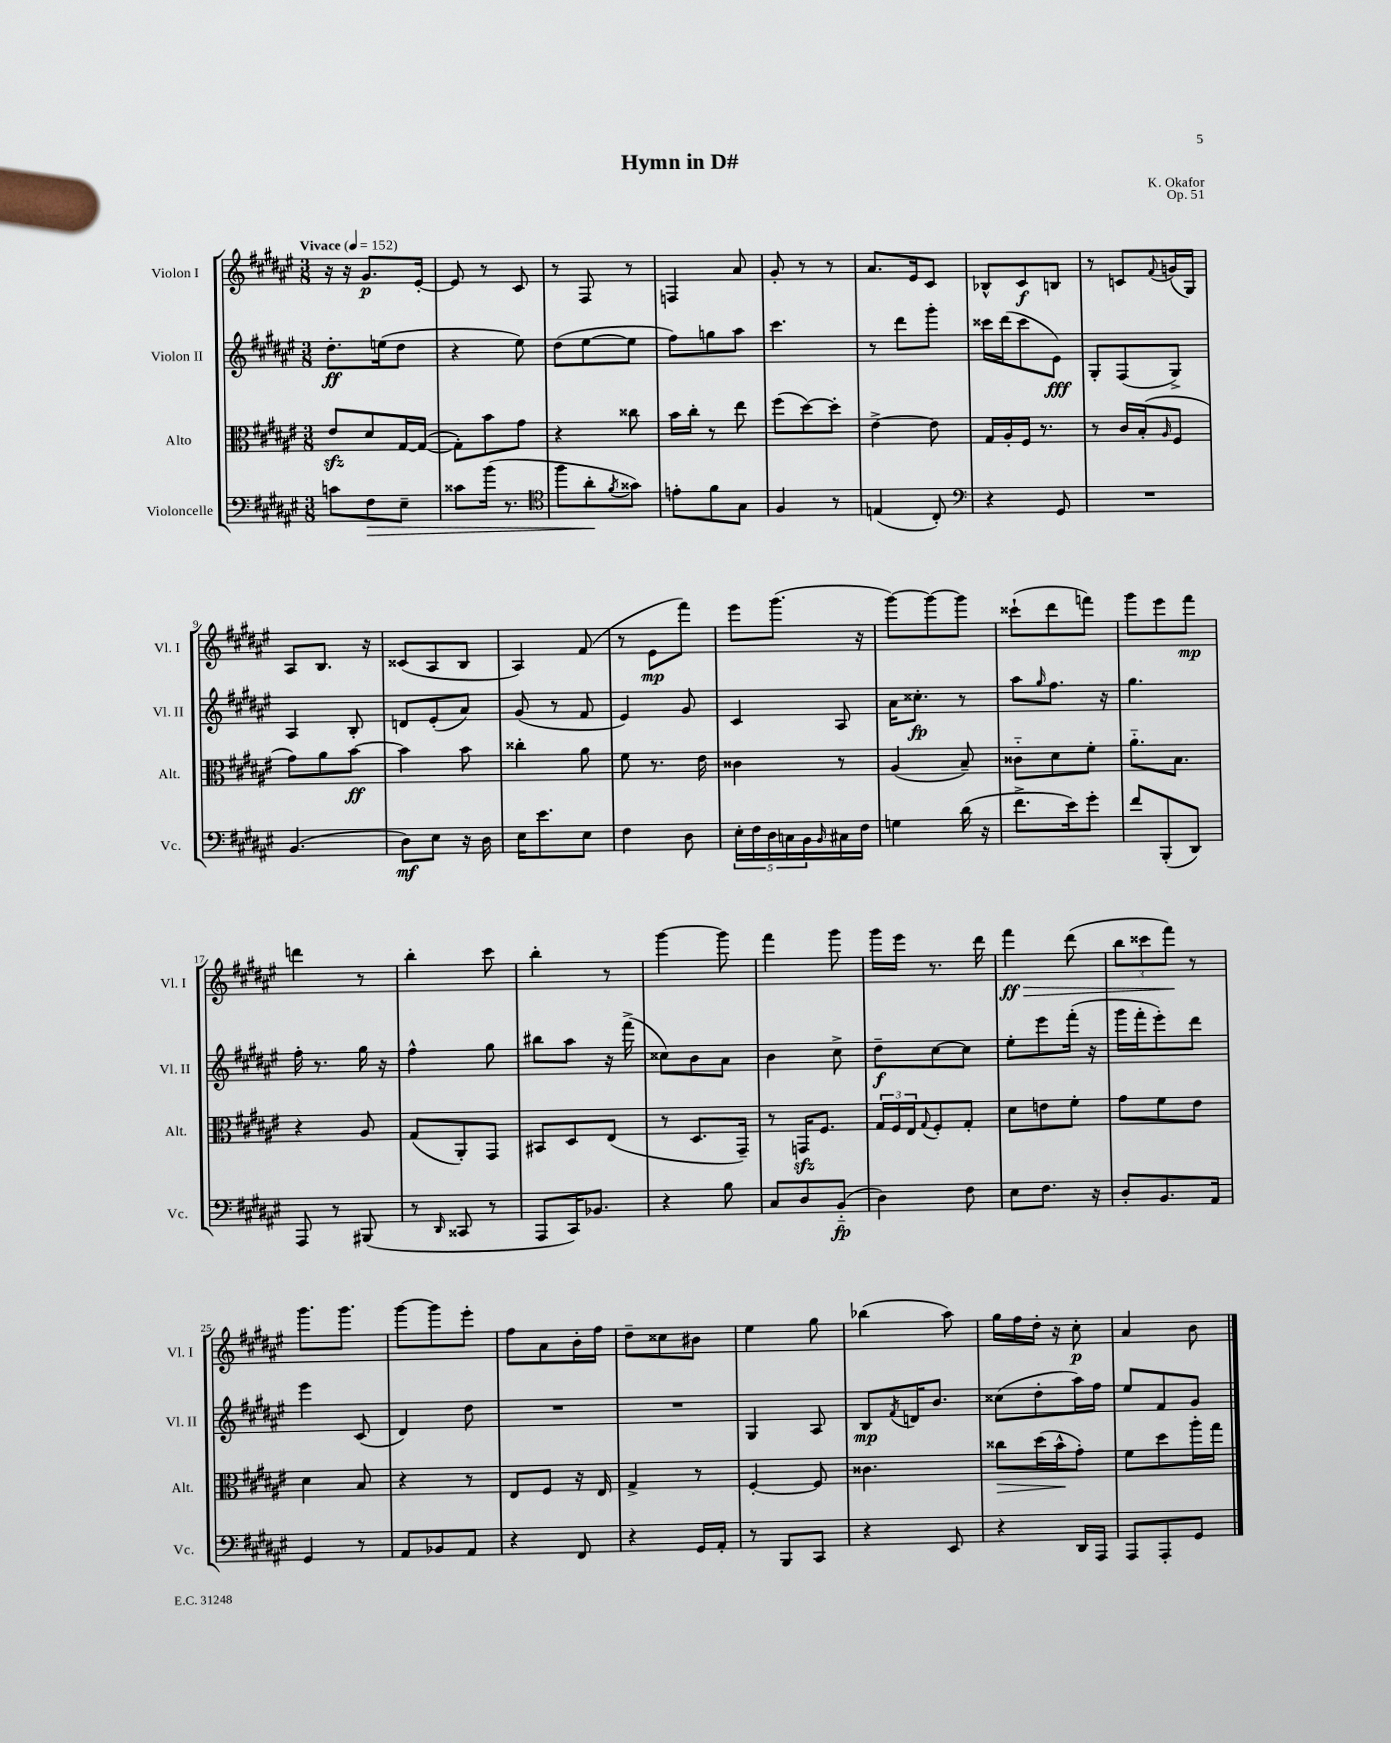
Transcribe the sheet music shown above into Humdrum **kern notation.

**kern	**kern	**kern	**kern
*staff4	*staff3	*staff2	*staff1
*clefF4	*clefC3	*clefG2	*clefG2
*k[f#c#g#d#a#e#]	*k[f#c#g#d#a#e#]	*k[f#c#g#d#a#e#]	*k[f#c#g#d#a#e#]
*M3/8	*M3/8	*M3/8	*M3/8
*MM152	*MM152	*MM152	*MM152
8c\L	8e#/L	8.dd#'\L	16r
.	.	.	16r
8F#\	8d#/	.	8.g#/L
.	.	(16ee\k	.
8E#~\J	[16G#/L	8dd#\J	.
.	(16G#/_JJ	.	[16e#'/Jk
=	=	=	=
8c##\L	8G#'\]L)	4r	8e#/]
(16b\Jk	8b\	.	8r
8.r	.	.	.
.	8g#\J	8ee#\)	8c#/
=	=	=	=
*clefC4	*	*	*
8ff#\L	4r	(8dd#\L	8r
8a#'\	.	[8ee#\	8F#/
8qf#/	.	.	.
8g##\J)	8cc##\	8ee#\]J	8r
=	=	=	=
8e'\L	16b\LL	8ff#\L)	4F/
.	16cc#'\JJ	.	.
8f#\	8r	8gg\	.
8G#\J	8ee#\	8aa#\J	8a#/
=	=	=	=
4F#/	(8ff#\L	4.ccc#\	8g#'/
.	[8dd#\)	.	8r
8r	8dd#'\]J	.	8r
=	=	=	=
(4E/	[4e#^\	8r	8.a#/L
.	.	8ddd#\L	.
.	.	.	16e#/k
8C#'/)	8e#\]	8ggg#'\J	8c#/J
=	=	=	=
*clefF4	*	*	*
4r	16G#/LL	16ccc##\LL	8B-^^/L
.	16A#'/	(16ddd#\J	.
.	16F#/JJ	8ccc##\	8c#/
.	8.r	.	.
8GG#/	.	8e#\J)	8B/J
=	=	=	=
4.r	8r	8G#'/L	8r
.	16c#/LL	(8F#/	8c/L
.	(16B'/J	.	.
.	16qqA#/	.	8qqf#/
.	8F#/J	8G#^/J)	(16g/L
.	.	.	16G#/JJ)
=	=	=	=
(4.BB/	8g#\L)	4A#/	8A#/L
.	8a#\	.	8.B/J
.	[8b\J	8B'/	.
.	.	.	16r
=	=	=	=
8D#\L)	4b\]	8d/L	(8c##/L
8E#\J	.	(8e#'/	8A#/
16r	8b\	8a#/J)	8B/J
16D#\	.	.	.
=	=	=	=
16E#\LK	4cc##'\	(8g#/	4A#/)
8.e#\	.	.	.
.	.	8r	.
8E#\J	8a#\	8f#/	(8f#/
=	=	=	=
4F#\	8f#\	4e#/)	8r
.	8.r	.	8e#\L
8D#\	.	8g#/	8fff#\J)
.	16e#\	.	.
=	=	=	=
20E#'\LL	4c##\	4c#/	8eee#\L
20F#\	.	.	.
20D#\	.	.	.
.	.	.	(8.ggg#\J
20C\	.	.	.
20BB\	.	.	.
16qqBB/	.	.	.
16C#\	8r	8A#/	.
16F#\JJ	.	.	16r
=	=	=	=
4G\	(4A#/	16a#\LK	[8ggg#\L)
.	.	8.cc##'\J	.
.	.	.	8ggg#\_
(16d#\	8B~/)	8r	8ggg#\]J
16r	.	.	.
=	=	=	=
8.f#^\L	8c##'~\L	8aa#\L	(8ccc##`\L
.	.	16qqgg#/	.
.	8d#\	8.ff#\J	8ddd#\
16e#\k)	.	.	.
8g#'\J	8f#'\J	.	8fff\J)
.	.	16r	.
=	=	=	=
8f#/L	8.a#'~\L	4.gg#\	8ggg#\L
(8BBB'/	.	.	8eee#\
.	8.B\J	.	.
8DD#/J)	.	.	8fff#\J
=	=	=	=
8AAA#/	4r	16ff#'\	4ddd\
.	.	8.r	.
8r	.	.	.
(8BBB#/	8A#/	16gg#\	8r
.	.	16r	.
=	=	=	=
8r	(8G#/L	4ff#^^\	4bb'\
16qqDD#/	.	.	.
8CC##/	8AA#'/)	.	.
8r	8GG#/J	8gg#\	8ccc#\
=	=	=	=
8AAA#/L	8BB#/L	8bb#\L	4bb'\
16CC#/K)	8D#/	8aa#\J	.
8.BB-/J	.	.	.
.	(8E#/J	16r	8r
.	.	(16fff#^\	.
=	=	=	=
4r	8r	8cc##\L)	[4ggg#\
.	8.D#/L	8b\	.
8B\	.	8a#\J	8ggg#\]
.	16GG#~/Jk)	.	.
=	=	=	=
8C#/L	8r	4b\	4fff#\
8D#/	16GG/LK	.	.
.	8.F#/J	.	.
(8BB'~/J	.	8cc#^\	8ggg#\
=	=	=	=
4D#\)	24G#/LL	8dd#~\L	16ggg#\LL
.	24F#/	.	.
.	.	.	16eee#\JJ
.	24E#/J	.	.
.	8qqG#/	.	.
.	8F#'/	[8cc#\	8.r
8F#\	8G#'/J	8cc#\]J	.
.	.	.	16ddd#\
=	=	=	=
8E#\L	8d#\L	8ee#'\L	4fff#\
8.F#\J	8e\	8eee#\	.
.	8f#'\J	(16fff#'\Jk	(8ddd#\
16r	.	16r	.
=	=	=	=
8D#'/L	8g#\L	16ggg#\LL	12bb\L
.	.	16fff#'\J	.
.	.	.	12ccc##\
8.BB/	8f#\	8eee#'\)	.
.	.	.	12fff#\J)
.	8e#\J	8ddd#\J	8r
16AA#/Jk	.	.	.
=	=	=	=
4GG#/	4d#\	4eee#\	8.ggg#\L
.	.	.	8.ggg#\J
8r	8B/	(8c#/	.
=	=	=	=
8AA#/L	4r	4d#/)	[8ggg#\L
8BB-/	.	.	8ggg#\]
8AA#/J	8r	8dd#\	8eee#'\J
=	=	=	=
4r	8E#/L	4.r	8ff#\L
.	8F#/J	.	8a#\
8FF#/	16r	.	16b'\L
.	16E#/	.	16ff#\JJ
=	=	=	=
4r	4G#^/	4.r	8dd#~\L
.	.	.	8cc##\
16GG#/LL	8r	.	8b#\J
16AA#'/JJ	.	.	.
=	=	=	=
8r	[4F#'/	4G#/	4ee#\
8BBB/L	.	.	.
8CC#/J	8F#/]	8A#/	8gg#\
=	=	=	=
4r	4.c##\	8B/L	(4bb-\
.	.	8qf#/	.
.	.	16d/K	.
.	.	8.b/J	.
8EE#/	.	.	8aa#\)
=	=	=	=
4r	8cc##\L	(8cc##\L	16gg#\LL
.	.	.	16ff#\
.	(16dd#\L	8dd#'\	16dd#'\JJ
.	16b^^\J	.	16r
16DD#/LL	8g#'\J)	16aa#\L)	8cc#'\
16AAA#/JJ	.	16ff#\JJ	.
=	=	=	=
8AAA#/L	8f#\L	8ee#/L	4a#/
8AAA#'/	8dd#\	8f#/	.
8GG#/J	16aa#'\L	8g#/J	8b\
.	16gg#\JJ	.	.
==	==	==	==
*-	*-	*-	*-
